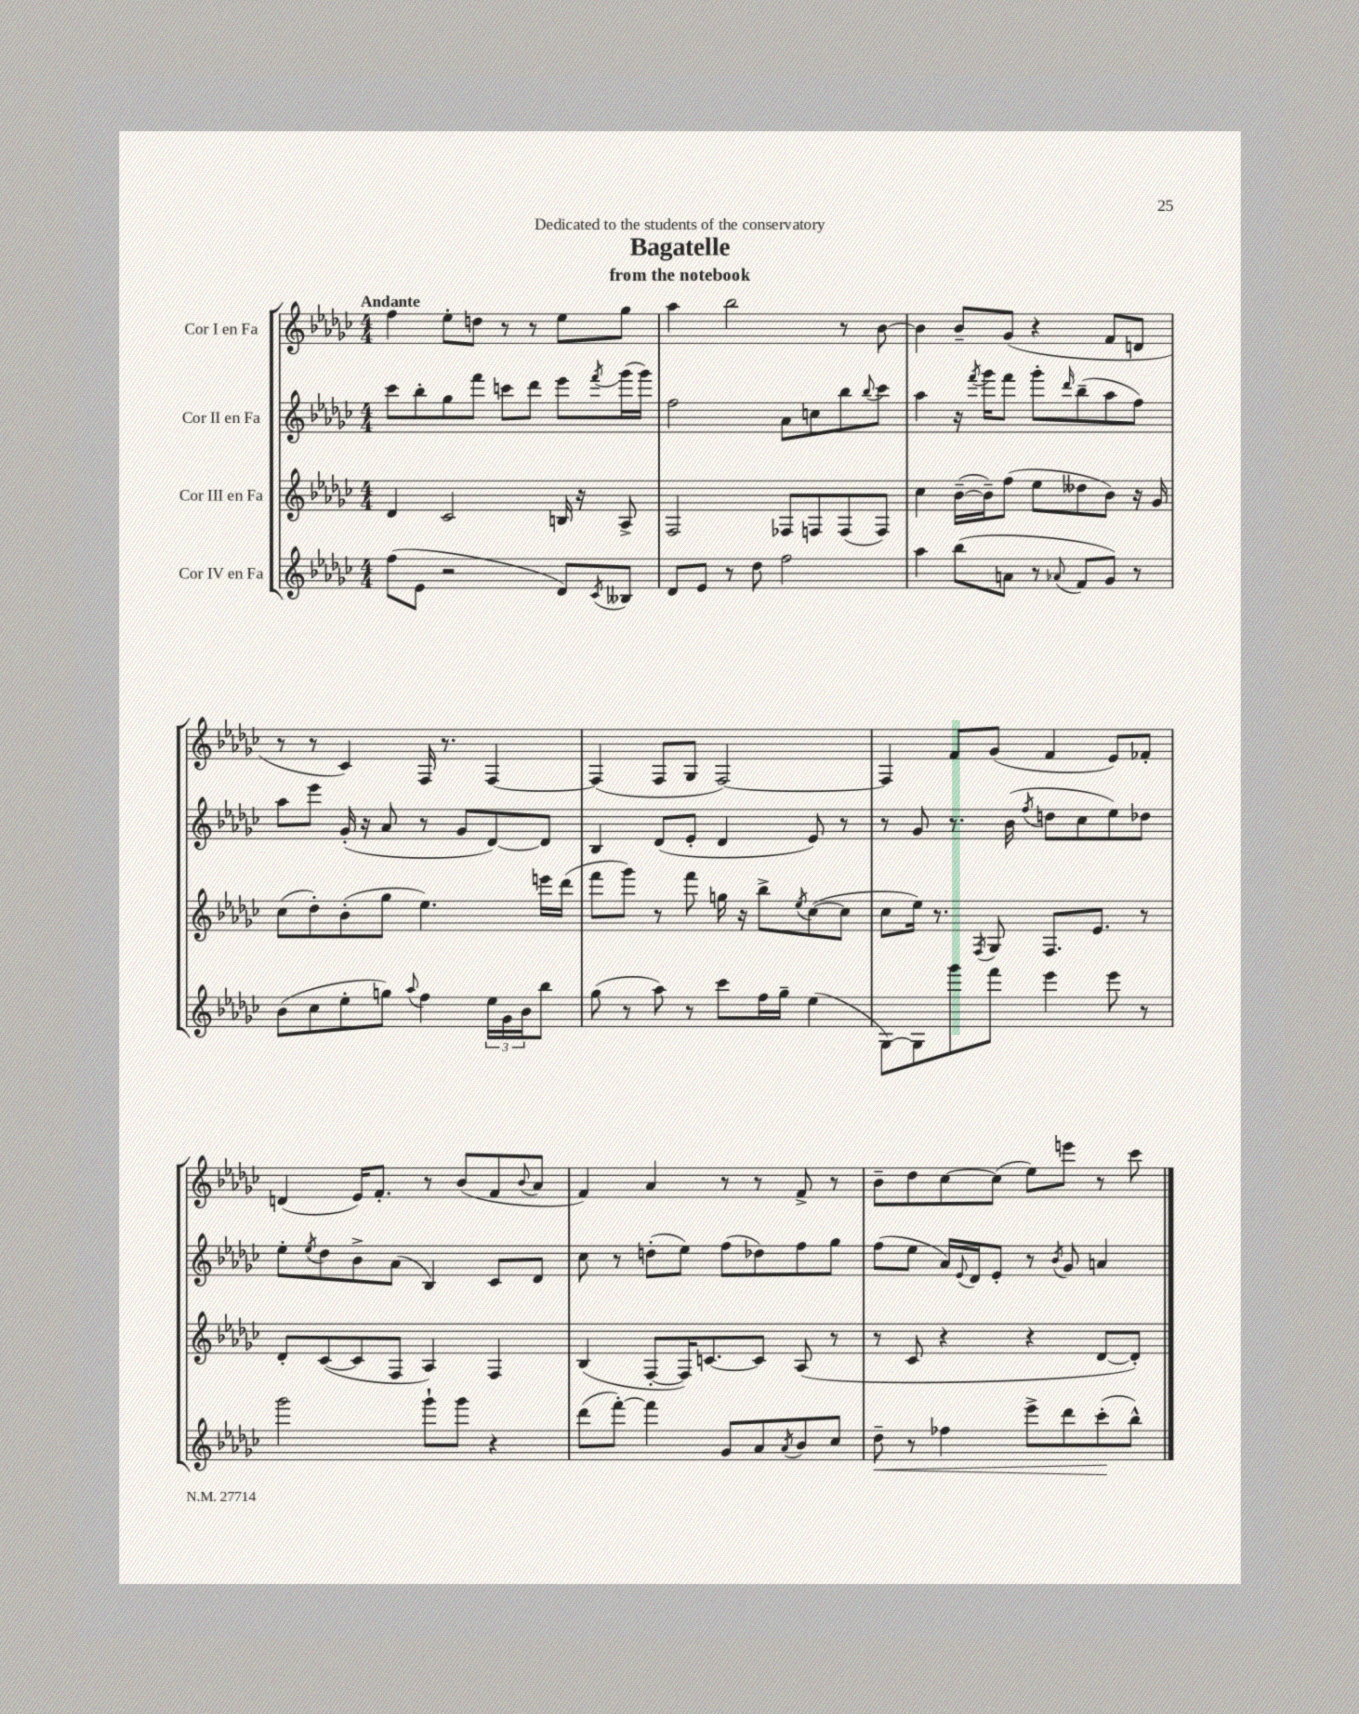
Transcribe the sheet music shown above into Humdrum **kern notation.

**kern	**dynam	**kern	**kern	**kern
*part4	*part4	*part3	*part2	*part1
*staff4	*staff4	*staff3	*staff2	*staff1
*I"Cor IV en Fa	*	*I"Cor III en Fa	*I"Cor II en Fa	*I"Cor I en Fa
*clefG2	*	*clefG2	*clefG2	*clefG2
*k[b-e-a-d-g-c-]	*	*k[b-e-a-d-g-c-]	*k[b-e-a-d-g-c-]	*k[b-e-a-d-g-c-]
*M4/4	*	*M4/4	*M4/4	*M4/4
=1	=1	=1	=1	=1
!	!	!	!	!LO:TX:a:B:t=Andante
(8ff\L	.	4d-/	8ccc-\L	4ff\
8e-\J	.	.	8bb-'\	.
2r	.	2c-/	8gg-\	8ee-'\L
.	.	.	8fff\J	8ddn\J
.	.	.	8cccn\L	8r
.	.	.	8ddd-\J	8r
8d-/L)	.	16Bn/	8eee-\L	8ee-\L
.	.	16r	.	.
8qc-/	.	.	8qfff/	.
8B--X/J	.	8A-^/	(16ggg-\L	8gg-\J
.	.	.	16ggg-\JJ)	.
=2	=2	=2	=2	=2
8d-/L	.	2F/	2ff\	4aa-\
8e-/J	.	.	.	.
8r	.	.	.	2bb-\
8dd-\	.	.	.	.
2ff\	.	8F-X/L	8a-\L	.
.	.	8Fn/	8ccn\	.
.	.	(8F/	8bb-\	8r
.	.	.	8qqbb-/	.
.	.	8F/J)	8ccc-\J	[8b-\
=3	=3	=3	=3	=3
4aa-\	.	4cc-\	4aa-\	4b-\]
(8bb-\L	.	([16b-~\LL	16r	8b-~/L
.	.	.	8qfff/	.
.	.	16b-~\J])	16ggg-\KL	.
8an\J	.	(8ff\J	8fff\J	(8g-/J
8r	.	8ee-\L	8ggg-'\L	4r
8qqa-X/	.	.	16qqddd-/	.
8f/L	.	8dd--X\	(8bb-~\	.
8g-/J)	.	8b-\J)	8aa-\	8f/L
8r	.	16r	8ff\J)	8dn/J
.	.	16g-/	.	.
!!LO:LB:g=z
=4	=4	=4	=4	=4
(8b-\L	.	(8cc-\L	8aa-\L	8r
8cc-\	.	8dd-'\)	8eee-\J	8r
8ee-'\	.	(8b-'\	(16g-'/	4c-/)
.	.	.	16r	.
8ggn\J)	.	8gg-\J	8a-/	.
8qqaa-/	.	.	.	.
4ff\	.	4.ee-\)	8r	16F/
.	.	.	.	8.r
.	.	.	8g-/L	.
24ee-\LL	.	.	[8d-/)	[4F/
24g-\	.	.	.	.
24b-\J	.	.	.	.
8bb-\J	.	16eeen\LL	8d-/J]	.
.	.	(16ddd-\JJ	.	.
=5	=5	=5	=5	=5
(8gg-\	.	8fff\L	4B-/	(4F/]
8r	.	8ggg-\J)	.	.
8aa-\)	.	8r	(8d-/L	8F/L
8r	.	8fff\	8e-'/J	8G-/J
8ccc-\L	.	16ggn\	4d-/	[2F/)
.	.	16r	.	.
16ff\L	.	8bb-^\L	.	.
16gg-~\JJ	.	.	.	.
.	.	8qee-/	.	.
(4ee-\	.	([8cc-\	8e-/)	.
.	.	8cc-\J]	8r	.
=6	=6	=6	=6	=6
[8G-\L)	.	8cc-\L	8r	4F/]
8G-\]	.	16ee-\Jk)	8g-/	.
.	.	8.r	.	.
8ggg-\	.	.	8.r	8f/L
.	.	8qF/	.	.
8fff\J	.	8G-/	.	(8g-/J
.	.	.	(16b-\	.
.	.	.	8qff/	.
4eee-\	.	8.F/L	8ddn\L	4f/
.	.	.	8cc-\	.
.	.	8.e-/J	.	.
8eee-\	.	.	8ee-\)	8e-/L)
8r	.	8r	8dd-X\J	8f-X'/J
!!LO:LB:g=z
=7	=7	=7	=7	=7
2ggg-\	.	8d-'/L	8ee-'\L	(4dn/
.	.	.	8qee-/	.
.	.	([8c-/	8dd-\	.
.	.	8c-/]	8b-^\	16e-/KL)
.	.	.	.	8.f'/J
.	.	8F/J	(8a-\J	.
8ggg-`\L	.	4A-/)	4B-/)	8r
8ggg-\J	.	.	.	(8b-/L
4r	.	4F/	8c-/L	8f/
.	.	.	.	8qqb-/
.	.	.	8d-/J	8a-/J
=8	=8	=8	=8	=8
(8ddd-\L	.	(4B-/	8cc-\	4f/)
[8fff'\J)	.	.	8r	.
4fff\]	.	[8F'/L	(8ddn'\L	4a-/
.	.	16F/K])	8ee-\J)	.
.	.	[8.cn/	.	.
8g-/L	.	.	(8ff\L	8r
8a-/	.	8c/J]	8dd-X\)	8r
8qa-/	.	.	.	.
8b-/	.	(8A-/	8ff\	8f^/
8cc-/J	.	8r	8gg-\J	8r
=9	=9	=9	=9	=9
!	!LO:HP:b	!	!	!
8dd-~\	<	8r	(8ff\L	8b-~\L
8r	.	8c-/	8ee-\J	8dd-\
4ff-X\	.	4r	16a-/LL)	[8cc-\
.	.	.	8qqe-/	.
.	.	.	16d-/J	.
.	.	.	8e-'/J	(8cc-\J]
8eee-^\L	.	4r	8r	8ee-\L)
.	.	.	8qb-/	.
8ddd-\	.	.	8g-/	8eeen\J
(8ccc-'\	.	[8d-/L	4an/	8r
8bb-^^\J)	[	8d-'/J])	.	8ccc-\
==	==	==	==	==
*-	*-	*-	*-	*-
